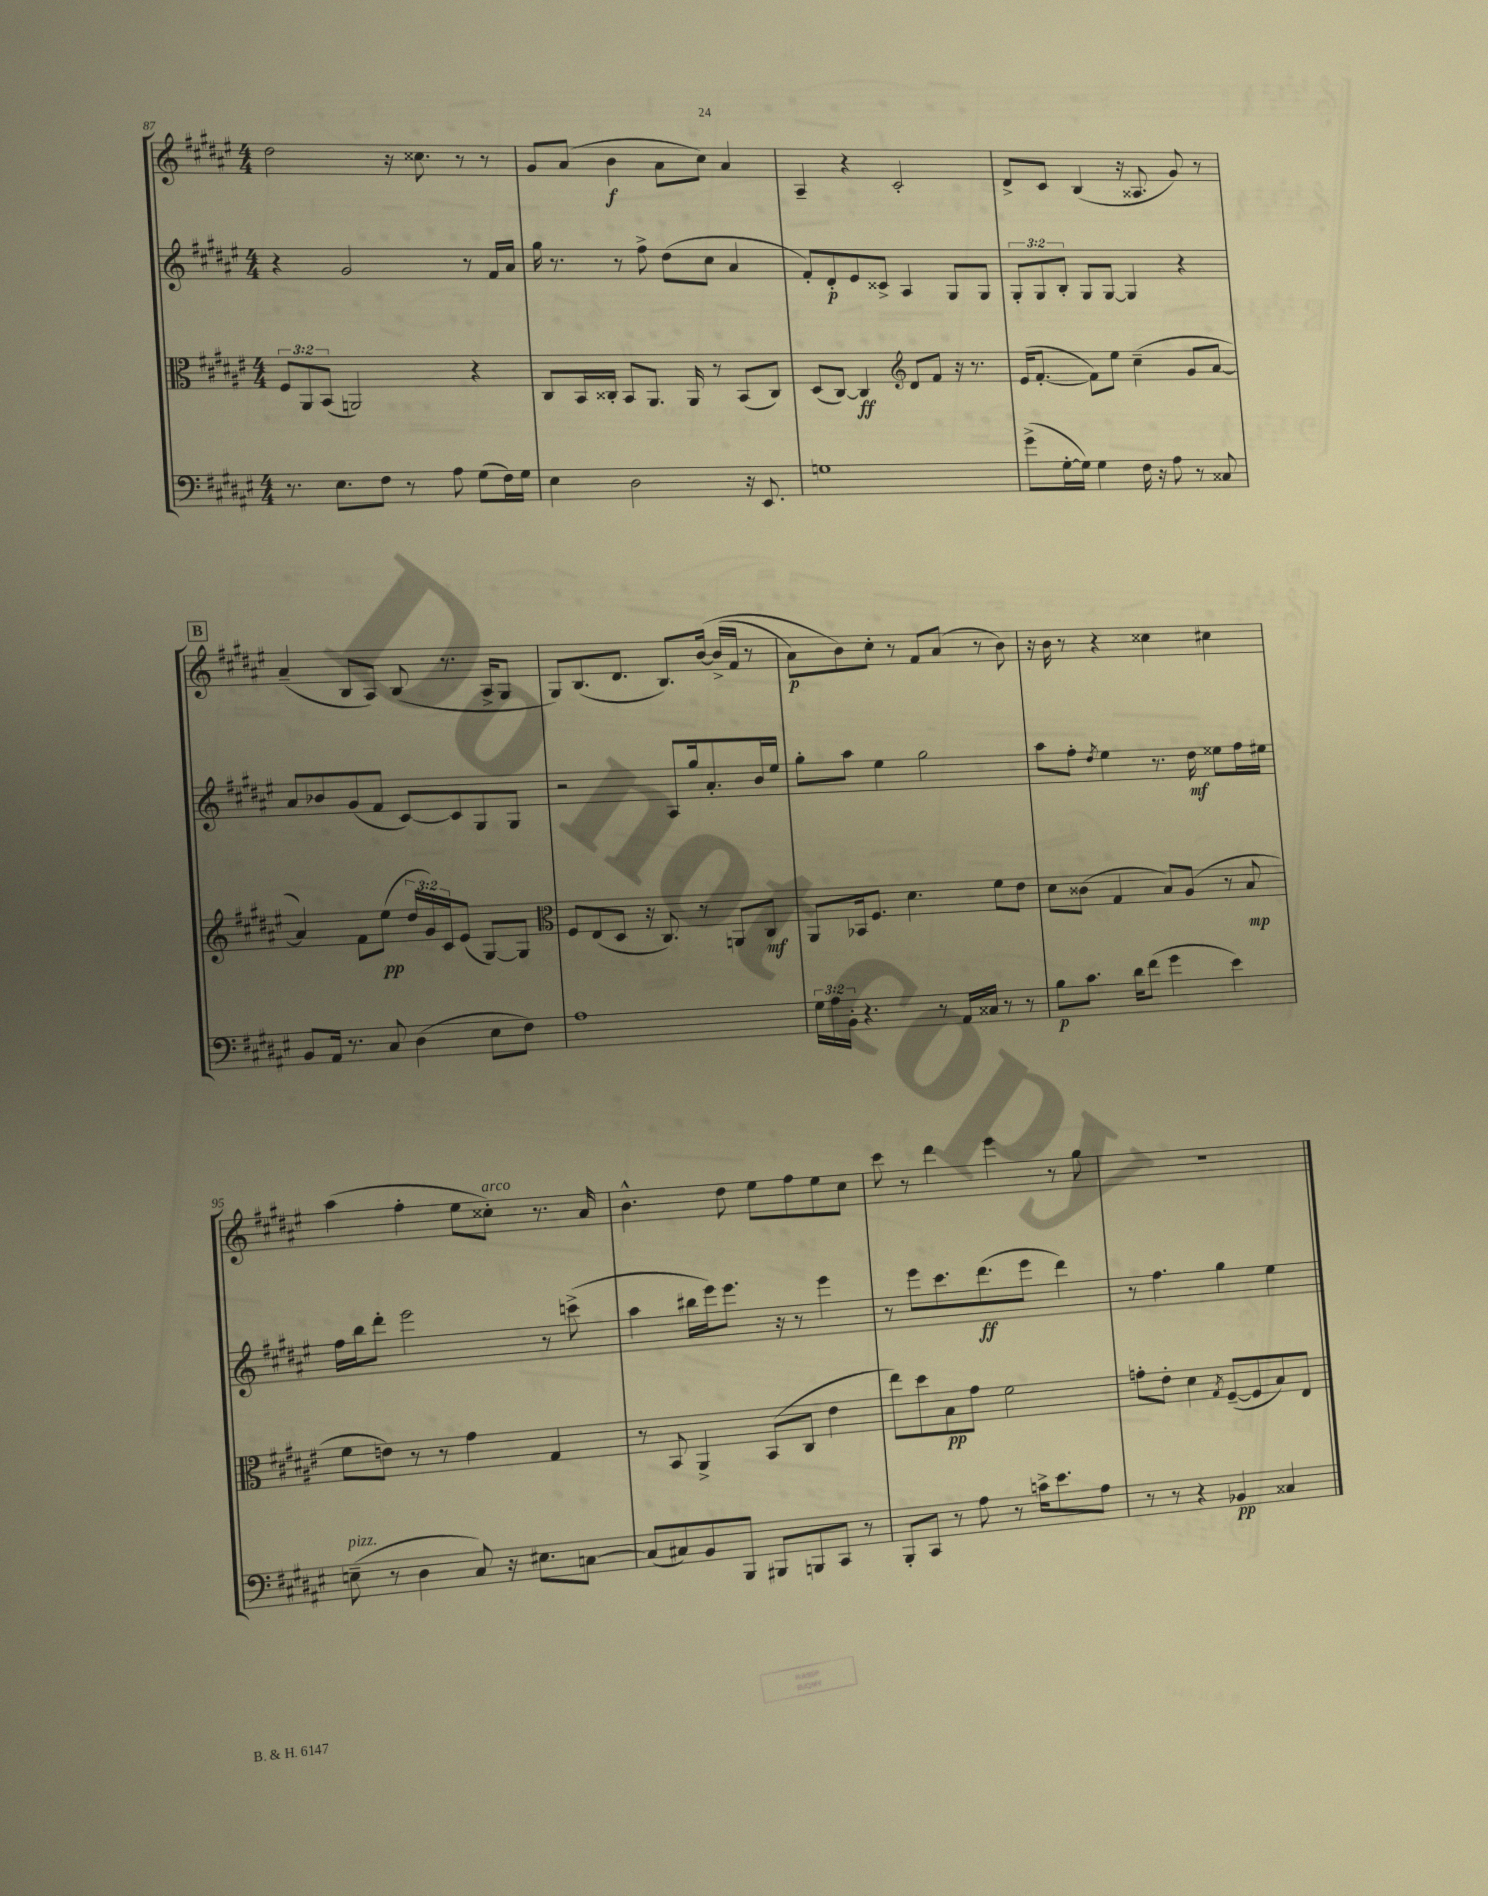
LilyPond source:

<<
\new StaffGroup <<
\new Staff = "s0" {
    \clef treble \key fis \major \numericTimeSignature \time 4/4
    dis''2 r16 cisis''8. r8 r8 |
    gis'8 ais'8( b'4\f ais'8 cis''8) ais'4 |
    ais4-- r4 cis'2-. |
    dis'8-> cis'8 b4( r16 aisis8. gis'8) r8 |
    \mark \markup { \box "B" } ais'4--( b8 ais8) b8( r8. ais16-> gis8 |
    gis8) b8.( dis'8. b8.) b'16~\( b'16->( fis'16 r8 |
    ais'8\p) b'8\) cis''8-. r8 fis'8 ais'8( r8 b'8) |
    r16 b'16 r8 r4 cisis''4 cis''4 |
    ais''4( fis''4-. eis''8 cisis''8-.^\markup { \italic "arco" }) r8. ais'16 |
    b'4.-^ dis''8 eis''8 fis''8 eis''8 cis''8 |
    cis'''8 r8 dis'''4 eis'''4 r8 gis''8 |
    R1 \bar "|." |
}
\new Staff = "s1" {
    \clef treble \key fis \major \numericTimeSignature \time 4/4 \override Staff.TupletNumber.text = #tuplet-number::calc-fraction-text
    r4 gis'2 r8 fis'16 ais'16 |
    gis''16 r8. r8 fis''8-> dis''8( cis''8 ais'4 |
    fis'8-.) dis'8-.\p eis'8 cisis'8-> ais4 gis8 gis8 |
    \tuplet 3/2 { gis8-. gis8 b8-. } gis8 gis8~ gis4 r4 |
    \mark \markup { \box "B" } ais'8 bes'8 gis'8( fis'8 cis'8~) cis'8 gis8 gis8 |
    r2 ais8 gis''16 ais'8.-. b'16 eis''16 |
    gis''8-. ais''8 eis''4 gis''2 |
    ais''8 fis''8-. \acciaccatura { dis''8 } eis''4 r8. dis''16\mf eisis''8 fis''16 eis''16 |
    fis''16 b''16 dis'''8-. eis'''2 r8 c'''8->( |
    ais''4 bis''16 eis'''16) eis'''8. r16 r8 eis'''4 |
    r8 eis'''8 cis'''8. dis'''8.\ff( eis'''8 dis'''4) |
    r8 fis''4. gis''4 eis''4 \bar "|." |
}
\new Staff = "s2" {
    \clef alto \key fis \major \numericTimeSignature \time 4/4 \override Staff.TupletNumber.text = #tuplet-number::calc-fraction-text
    \tuplet 3/2 { fis8 ais,8 b,8( } a,2) r4 |
    cis8 b,16 cisis16-. b,8 ais,8. ais,16 r8 b,8( cisis8) |
    dis8( cis8~) cis4\ff \clef treble dis'8 fis'8 r16 r8. |
    eis'16( fis'8.~-. fis'8) eis''8 cis''4--( gis'8 ais'8~ |
    \mark \markup { \box "B" } ais'4) fis'8 eis''8\pp( \tuplet 3/2 { dis''16 gis'16) cis'16 } eis'8( gis8~) gis8 |
    \clef alto fis8 eis8( dis8 r16 cis8.) r8 a,8 cis8\mf |
    ais,8 bes,16 fis8. dis'4. fis'8 eis'8 |
    dis'8 cisis'8( gis4 b8) ais8( r8 b8\mp |
    fis'8 e'8) r8 r8 gis'4 gis4 |
    r8 b,8 ais,4-> b,8( cis8 eis'4 |
    eis''8) dis''8 b8\pp gis'8 fis'2 |
    g'8-. eis'8-. dis'4 \acciaccatura { gis8 } fis8~--( fis8 b8) eis8 \bar "|." |
}
\new Staff = "s3" {
    \clef bass \key fis \major \numericTimeSignature \time 4/4 \override Staff.TupletNumber.text = #tuplet-number::calc-fraction-text
    r8. eis8. fis8 r8 ais8 gis8( fis16) gis16 |
    eis4 dis2 r16 eis,8. |
    g1 |
    gis'8->( gis16~-. gis16) gis4 fis16 r16 ais8 r8 cisis8 |
    \mark \markup { \box "B" } b,8 ais,16 r8. cis8 dis4( eis8 fis8) |
    ais1 |
    \tuplet 3/2 { gis16 ais16 b,16-. } r4. r8 ais,16 cisis16 r8 r8 |
    b8\p cis'8. dis'16 fis'8( gis'4 eis'4) |
    e8--^\markup { \italic "pizz." }( r8 dis4 cis8) r16 eis8. c8~ |
    c8( cis8) b,8 b,,8 bis,,8 b,,8 cis,8 r8 |
    b,,8-. cis,8 r8 ais8 r8 c'16-> eis'8. ais8 |
    r8 r8 r4 bes,4\pp cisis4 \bar "|." |
}
>>
>>
\layout { \context { \Score currentBarNumber = #87 } }
